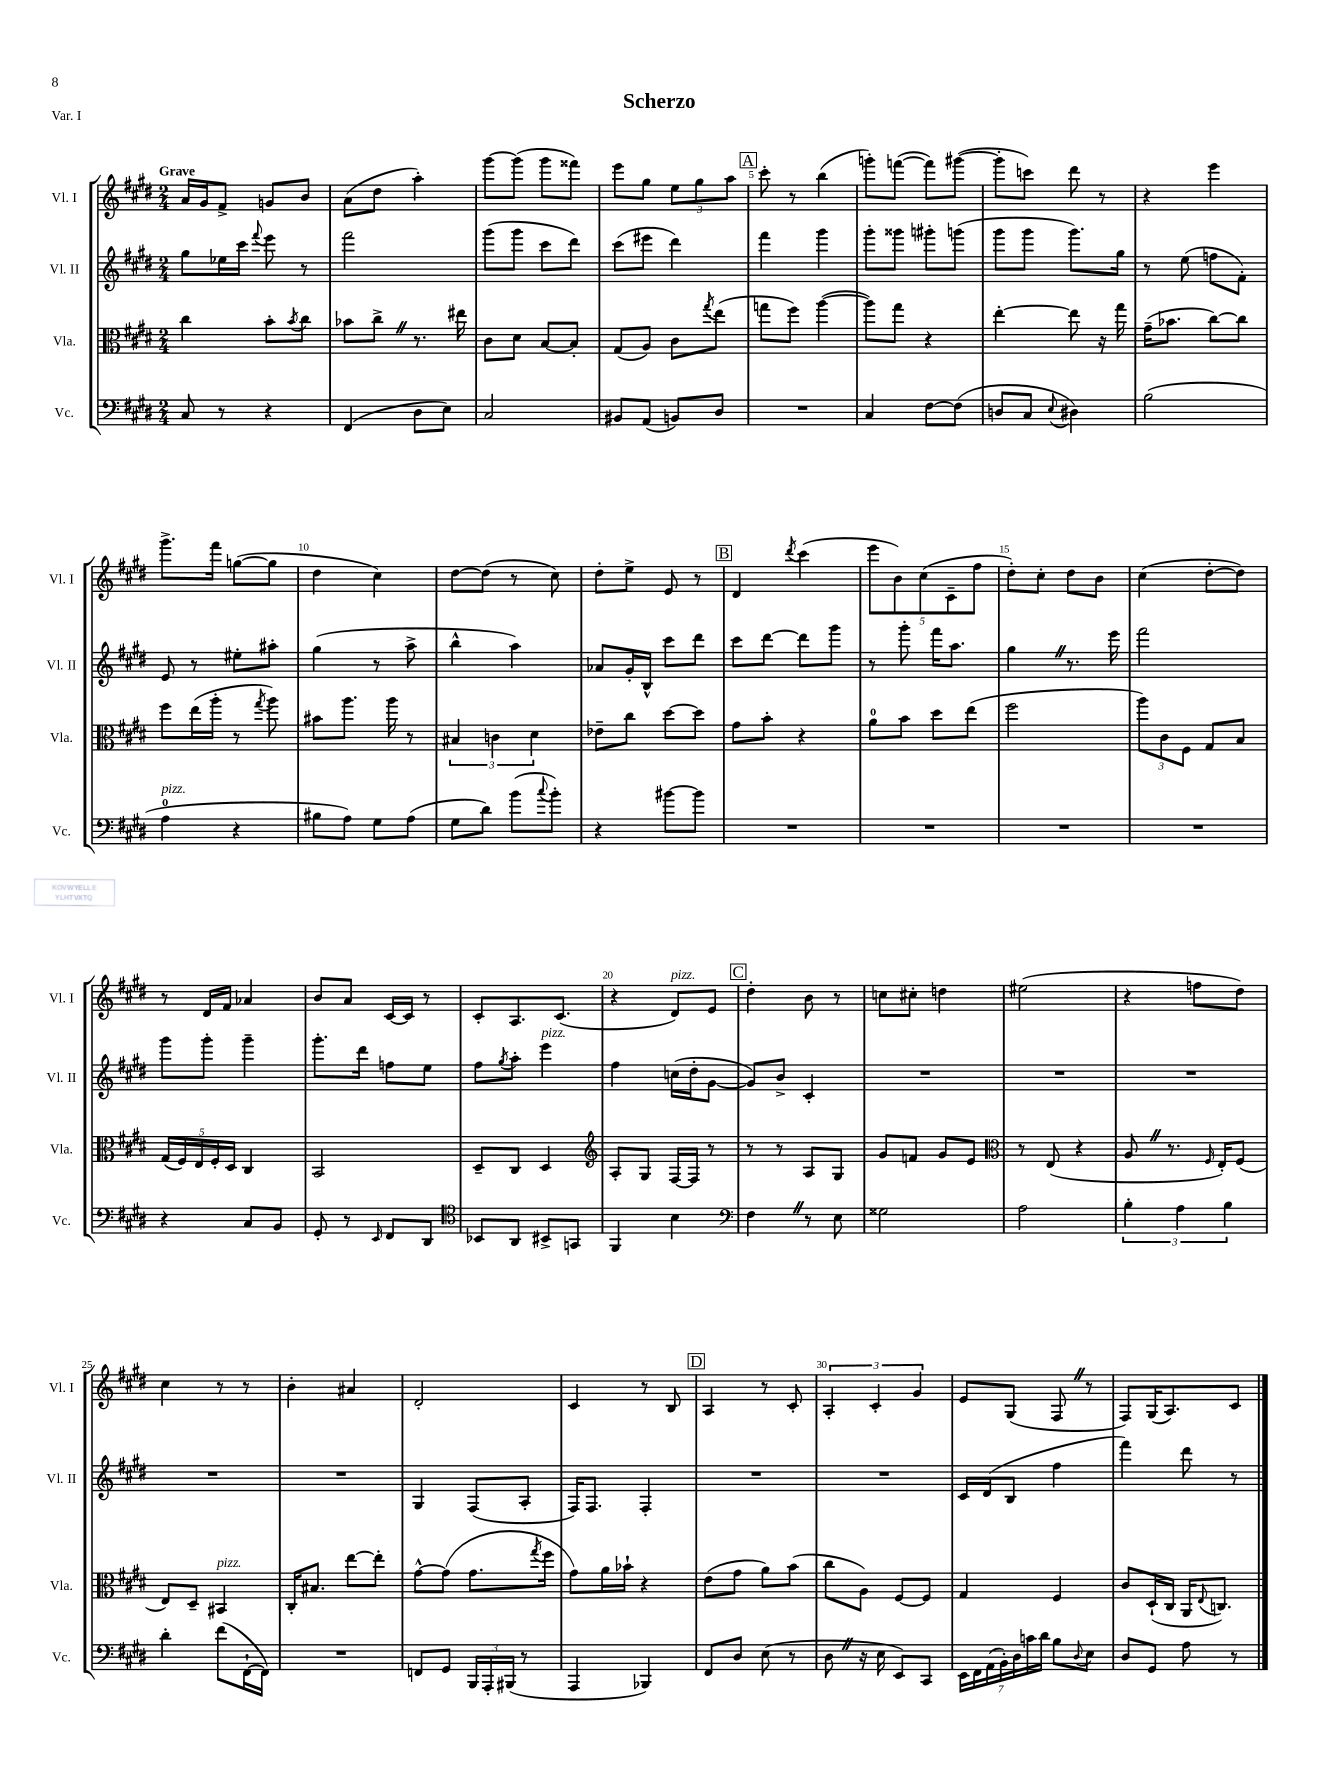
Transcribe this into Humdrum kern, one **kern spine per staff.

**kern	**kern	**kern	**kern
*part4	*part3	*part2	*part1
*staff4	*staff3	*staff2	*staff1
*I"Vc.	*I"Vla.	*I"Vl. II	*I"Vl. I
*I'Vc.	*I'Vla.	*I'Vl. II	*I'Vl. I
*clefF4	*clefC3	*clefG2	*clefG2
*k[f#c#g#d#]	*k[f#c#g#d#]	*k[f#c#g#d#]	*k[f#c#g#d#]
*M2/4	*M2/4	*M2/4	*M2/4
=1	=1	=1	=1
!	!	!	!LO:TX:a:B:t=Grave
8C#/	4cc#\	8gg#\L	16a/LL
.	.	.	16g#/J
8r	.	16ee-X\L	8f#^/J
.	.	16ccc#\JJ	.
.	.	8qqfff#/	.
4r	8b'\L	8eee\	8gn/L
.	8qb/	.	.
.	8cc#\J	8r	8b/J
=2	=2	=2	=2
(4FF#/	8b-X\L	2fff#\	(8a\L
.	8cc#^Z\J	.	8dd#\J
8D#\L	8.r	.	4aa'\)
8E\J)	.	.	.
.	16ee#X\	.	.
=3	=3	=3	=3
2C#/	8c#\L	(8ggg#\L	[8ggg#\L
.	8d#\J	8ggg#\J	(8ggg#\J]
.	[8B/L	8ccc#\L	8ggg#\L
.	8B'/J]	8ddd#\J)	8fff##X\J)
=4	=4	=4	=4
8BB#X/L	(8G#/L	(8ccc#\L	8eee\L
(8AA/J	8A/J)	8eee#X\J	8gg#\J
8BBn/L)	8c#\L	4ddd#\)	12ee\L
.	.	.	12gg#\
.	8qgg#/	.	.
8D#/J	(8ee\J	.	.
.	.	.	12aa\J
!!LO:REH:place=s1:t=A
=5	=5	=5	=5
2r	8ggn\L	4fff#\	8ccc#'\
.	8ff#\J)	.	8r
.	([4aa\	4ggg#\	(4bb\
=6	=6	=6	=6
4C#/	8aa\L])	8ggg#'\L	8gggn'\L)
.	8gg#\J	8ggg##X\J	([8fffn\J
[8F#\L	4r	8ggg#X'\L	8fff\L])
(8F#\J]	.	(8gggn\J	([8ggg#X\J
=7	=7	=7	=7
8Dn/L	[4ee'\	8ggg#\L	8ggg#'\L]
8C#/J	.	8ggg#\J	8cccn\J)
8qqE/	.	.	.
4D#X\)	8ee\]	8.ggg#\L)	8ddd#\
.	16r	.	8r
.	16gg#\	16gg#\Jk	.
=8	=8	=8	=8
(2B\	(16g#~\KL	8r	4r
.	8.b-X\J	.	.
.	.	(8ee\	.
.	[8cc#\L)	8ffn\L	4eee\
.	8cc#\J]	8f#'\J)	.
!!LO:LB:g=z
=9	=9	=9	=9
!LO:TX:a:i:t=pizz.	!	!	!
4A\	8ff#\L	8e/	8.ggg#^\L
.	(16ee\L	8r	.
.	16aa'\JJ	.	16fff#\Jk
4r	8r	8ee#X'\L	([8ggn\L
.	8qgg#/	.	.
.	8aa\)	8aa#X'\J	8gg\J]
=10	=10	=10	=10
8B#X\L	8b#X\L	(4gg#\	4dd#\
8A\J)	8.aa\J	.	.
8G#\L	.	8r	4cc#\)
.	16aa\	.	.
(8A\J	8r	8aa^\	.
=11	=11	=11	=11
8G#\L	6B#X/	4bb^^\	[8dd#\L
8d#\J)	.	.	(8dd#\J]
.	6cn\	.	.
(8b\L	.	4aa\)	8r
.	6d#\	.	.
8qqcc#/	.	.	.
8b'\J)	.	.	8cc#\)
=12	=12	=12	=12
4r	8e-X~\L	8a-X/L	8dd#'\L
.	8cc#\J	16g#'/L	8ee^\J
.	.	16B^^/JJ	.
[8b#X\L	[8dd#\L	8ccc#\L	8e/
8b#\J]	8dd#\J]	8ddd#\J	8r
!!LO:REH:place=s1:t=B
=13	=13	=13	=13
2r	8g#\L	8ccc#\L	4d#/
.	8b'\J	[8ddd#\J	.
.	.	.	8qddd#/
.	4r	8ddd#\L]	(4ccc#\
.	.	8ggg#\J	.
=14	=14	=14	=14
2r	8a\L	8r	10eee\L
.	.	.	10b\)
.	8b\J	8ggg#'\	.
.	.	.	(10cc#\
.	8dd#\L	16fff#\KL	.
.	.	.	10c#~\
.	.	8.aa\J	.
.	(8ee\J	.	.
.	.	.	10ff#\J
=15	=15	=15	=15
2r	2ff#\	4gg#Z\	8dd#'\L)
.	.	.	8cc#'\J
.	.	8.r	8dd#\L
.	.	.	8b\J
.	.	16eee\	.
=16	=16	=16	=16
2r	12aa\L)	2fff#\	(4cc#\
.	12c#\	.	.
.	12F#\J	.	.
.	8G#/L	.	[8dd#'\L
.	8B/J	.	8dd#\J])
!!LO:LB:g=z
=17	=17	=17	=17
4r	(20G#/LL	8ggg#\L	8r
.	20F#/)	.	.
.	20E/	.	.
.	.	8ggg#'\J	16d#/LL
.	20F#'/	.	.
.	.	.	16f#/JJ
.	20D#/JJ	.	.
8C#/L	4C#/	4ggg#~\	4a-X/
8BB/J	.	.	.
=18	=18	=18	=18
8GG#'/	2BB/	8.ggg#'\L	8b/L
8r	.	.	8a/J
.	.	16ddd#\Jk	.
16qqEE/	.	.	.
8FF#/L	.	8ffn\L	[16c#/LL
.	.	.	16c#/JJ]
8DD#/J	.	8ee\J	8r
=19	=19	=19	=19
*clefC4	*	*	*
8BB-X/L	8D#~/L	8ff#\L	8c#'/L
.	.	8qgg#/	.
8AA/J	8C#/J	8aa'\J	8.A/
!	!	!LO:TX:a:i:t=pizz.	!
8BB#X^/L	4D#/	4eee\	.
.	.	.	(8.c#/J
8GGn/J	.	.	.
=20	=20	=20	=20
*	*clefG2	*	*
4FF#/	8A'/L	4ff#\	4r
.	8G#/J	.	.
!	!	!	!LO:TX:a:i:t=pizz.
4B\	[16F#/LL	(16ccn\LL	8d#/L)
.	16F#/JJ]	16dd#'\J	.
.	8r	[8g#\J	8e/J
!!LO:REH:place=s1:t=C
=21	=21	=21	=21
*clefF4	*	*	*
4F#Z\	8r	8g#/L])	4dd#'\
.	8r	8b^/J	.
8r	8A/L	4c#'/	8b\
8E\	8G#/J	.	8r
=22	=22	=22	=22
2G##X\	8g#/L	2r	8ccn\L
.	8fn/J	.	8cc#X'\J
.	8g#/L	.	4ddn\
.	8e/J	.	.
=23	=23	=23	=23
*	*clefC3	*	*
2A\	8r	2r	(2ee#X\
.	(8E/	.	.
.	4r	.	.
=24	=24	=24	=24
6B'\	8AZ/	2r	4r
.	8.r	.	.
6A\	.	.	.
.	.	.	8ffn\L
.	16qqF#/	.	.
.	16E'/KL)	.	.
6B\	.	.	.
.	(8F#/J	.	8dd#\J)
!!LO:LB:g=z
=25	=25	=25	=25
4d#'\	8E/L)	2r	4cc#\
.	8D#~/J	.	.
!	!LO:TX:a:i:t=pizz.	!	!
(8f#\L	4BB#X/	.	8r
[16FF#`\L	.	.	8r
16FF#\JJ])	.	.	.
=26	=26	=26	=26
2r	16C#'/KL	2r	4b'\
.	8.B#X/J	.	.
.	[8ee\L	.	4a#X/
.	8ee'\J]	.	.
=27	=27	=27	=27
8FFn/L	[8g#^^\L	4G#/	2d#'/
8GG#/J	(8g#\J]	.	.
24BBB/LL	8.g#\L	(8F#/L	.
24AAA'/	.	.	.
(24BBB#X/JJ	.	.	.
8r	.	8A'/J	.
.	8qgg#/	.	.
.	16ff#\Jk	.	.
=28	=28	=28	=28
4AAA/	8g#\L)	16F#/KL)	4c#/
.	.	8.F#/J	.
.	16a\L	.	.
.	16b-X`\JJ	.	.
4BBB-X/)	4r	4F#'/	8r
.	.	.	8B/
!!LO:REH:place=s1:t=D
=29	=29	=29	=29
8FF#/L	(8e\L	2r	4A/
8D#/J	8g#\J	.	.
(8E\	8a\L)	.	8r
8r	(8b\J	.	8c#'/
=30	=30	=30	=30
8D#Z\	8cc#\L	2r	6A'/
16r	8A\J)	.	.
.	.	.	6c#'/
16E\	.	.	.
8EE/L)	[8F#/L	.	.
.	.	.	6g#/
8CC#/J	8F#/J]	.	.
=31	=31	=31	=31
28EE\LL	4G#/	16c#/LL	8e/L
28FF#\	.	.	.
.	.	(16d#/J	.
(28AA\	.	.	.
28BB'\)	.	.	.
.	.	8B/J	(8G#/J
28D#\	.	.	.
28cn\	.	.	.
28d#\JJ	.	.	.
8B\L	4F#/	4ff#\	8F#Z/
8qqD#/	.	.	.
8E\J	.	.	8r
=32	=32	=32	=32
8D#/L	8c#/L	4fff#\)	8F#/L)
8GG#/J	(16D#`/L	.	(16G#/K
.	16C#/JJ	.	8.A/)
8A\	16AA/KL	8ddd#\	.
.	8qqE/	.	.
.	8.Cn/J)	.	.
8r	.	8r	8c#/J
==	==	==	==
*-	*-	*-	*-
